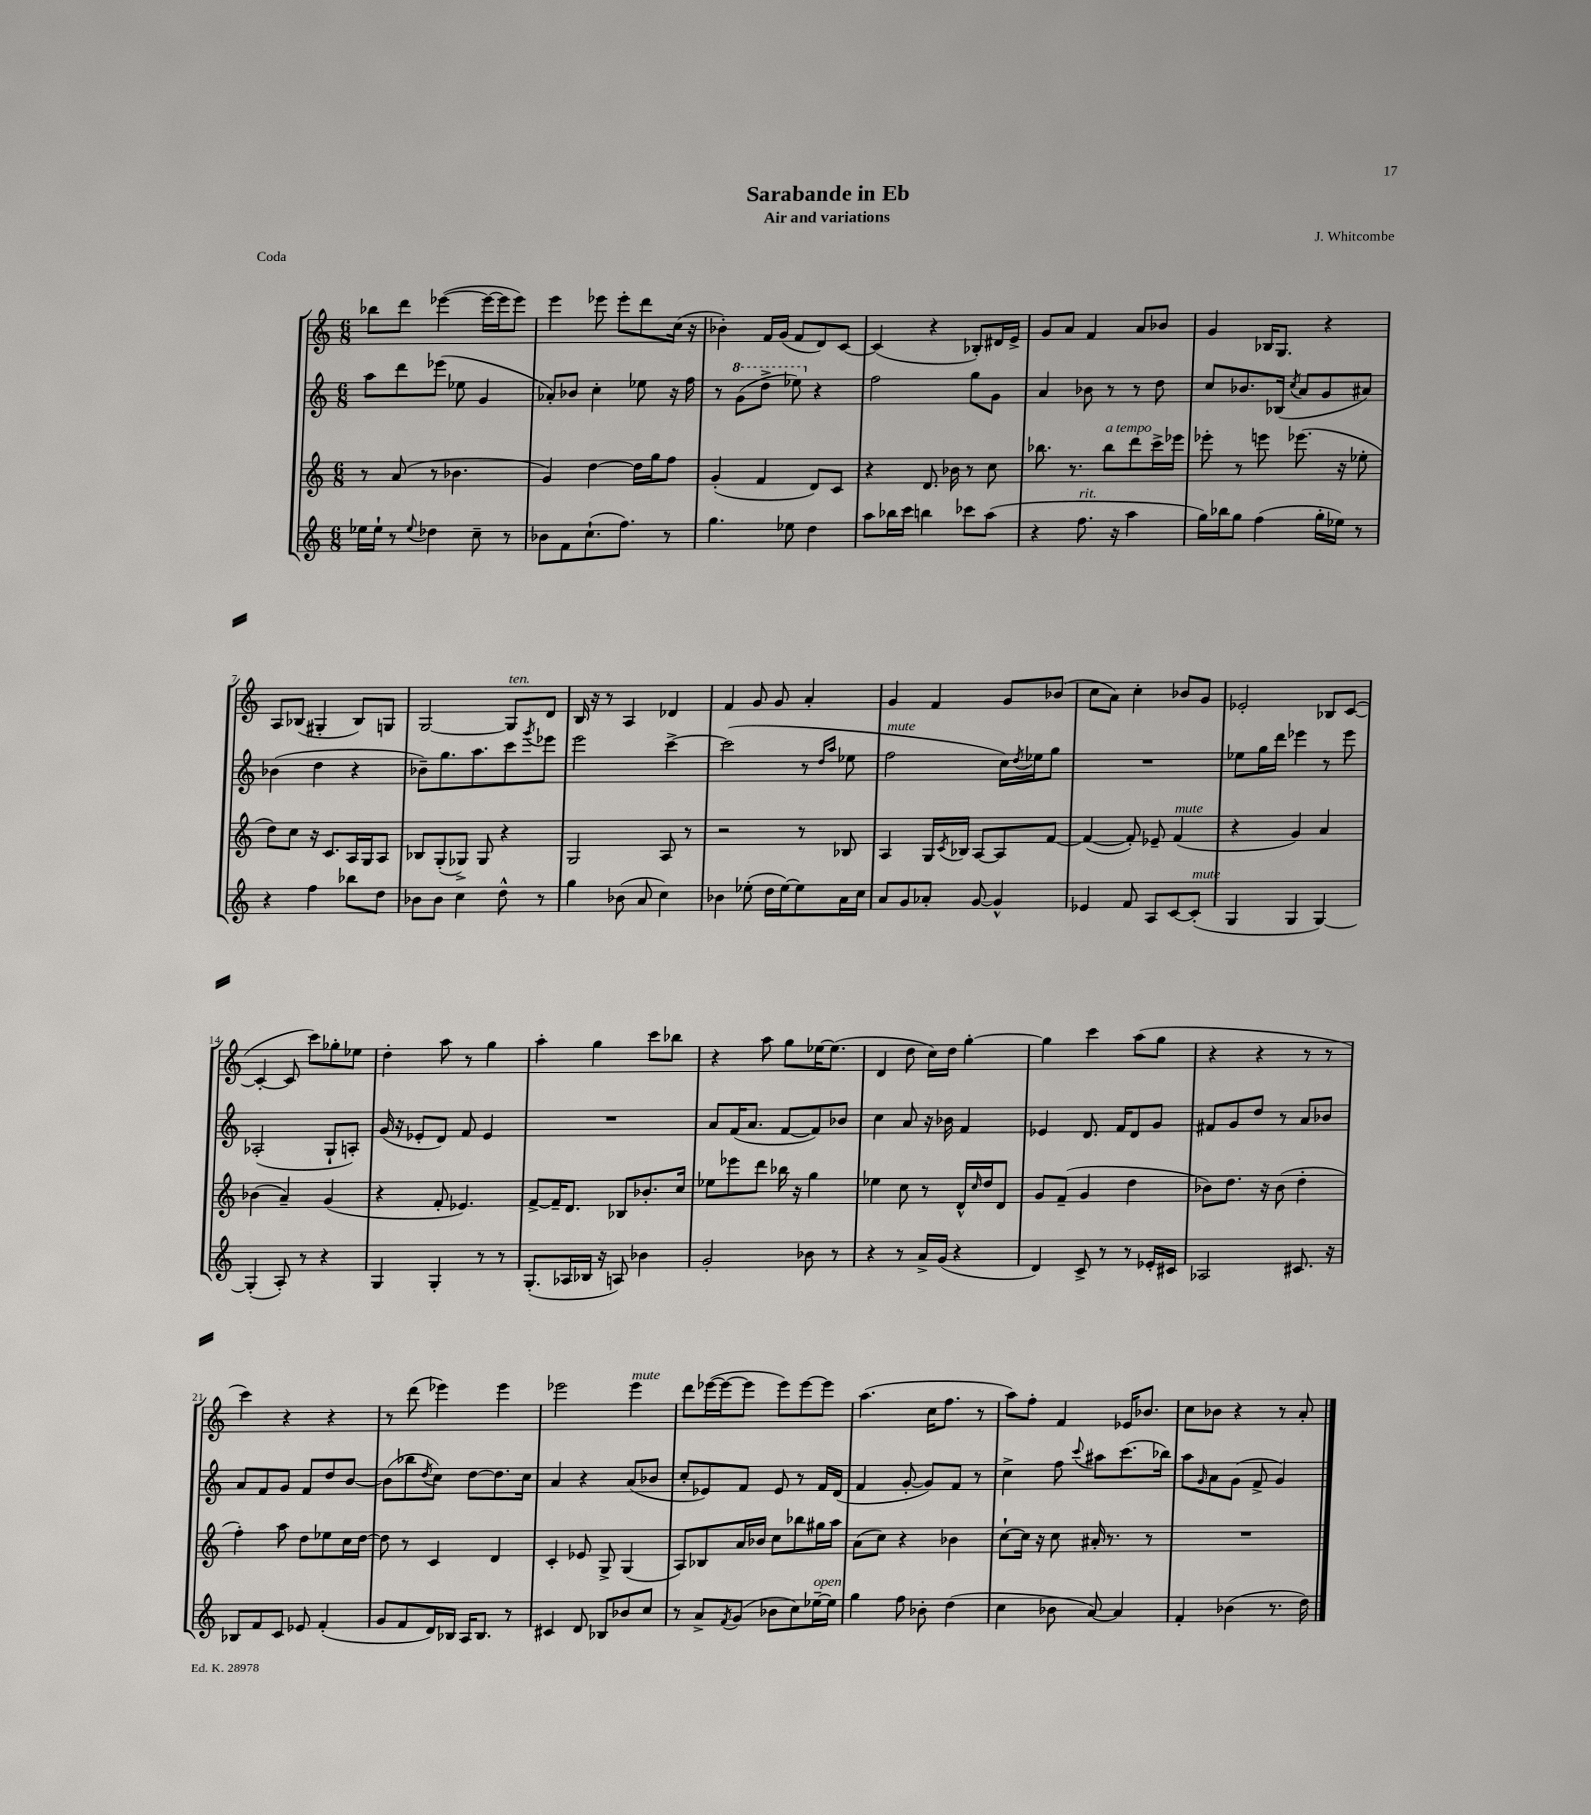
\header { title = "Sarabande in Eb" composer = "J. Whitcombe" subtitle = "Air and variations" piece = "Coda" }
<<
\new StaffGroup <<
\new Staff = "s0" {
    \clef treble \key c \major \numericTimeSignature \time 6/8
    bes''8 d'''8 ees'''4~( ees'''16~ ees'''16 ees'''8) |
    e'''4 ees'''8 ees'''8-. d'''8 c''16( r16 |
    bes'4-.) f'16 g'16( f'8 d'8) c'8~ |
    c'4( r4 bes8-.) dis'16 e'16-> |
    g'8 a'8 f'4 a'8 bes'8 |
    g'4 bes16 g8. r4 |
    a8 bes8( gis4-. bes8) g8 |
    g2~ g8^\markup { \italic "ten." } d'8 |
    b16 r16 r8 a4 des'4 |
    f'4 g'8 g'8 a'4-. |
    g'4 f'4 g'8 bes'8( |
    c''8 a'8) c''4-. bes'8 g'8 |
    ees'2-. bes8 c'8~( |
    c'4~-. c'8 c'''8) ges''8-. ees''8 |
    d''4-. a''8 r8 g''4 |
    a''4-. g''4 c'''8 bes''8 |
    r4 a''8 g''8 ees''16~ ees''8.( |
    d'4 d''8 c''16) d''16 g''4~-. |
    g''4 c'''4 a''8( g''8 |
    r4 r4 r8 r8 |
    c'''4) r4 r4 |
    r8 d'''8( ees'''4) ees'''4 |
    ees'''2 ees'''4^\markup { \italic "mute" } |
    d'''8 ees'''16~( ees'''16~ ees'''8 ees'''8) ees'''8~ ees'''8 |
    a''4.( c''16 f''8. r8 |
    a''8) f''8-. f'4 ees'16 bes'8. |
    c''8 bes'8 r4 r8 a'8-. \bar "|." |
}
\new Staff = "s1" {
    \clef treble \key c \major \numericTimeSignature \time 6/8
    a''8 d'''8 ees'''8( ees''8 g'4 |
    aes'8-.) bes'8 c''4-. ees''8 r16 f''16 |
    r8 \ottava #1 g''8( d'''8-> ees'''8) \ottava #0 r4 |
    f''2 g''8 g'8 |
    a'4 bes'8 r8 r8 d''8 |
    c''8 bes'8. bes16( \acciaccatura { c''8 } a'8 g'8 ais'8) |
    bes'4( d''4 r4 |
    bes'8--) g''8. a''8. c'''8 \acciaccatura { g'''8 } ees'''8 |
    e'''2 c'''4~-> |
    c'''2( r8 \grace { d''16 a''16 } ees''8 |
    f''2^\markup { \italic "mute" } c''16) \acciaccatura { d''8 } ees''16 g''8 |
    R2. |
    ees''8 g''16 d'''16 ees'''4 r8 ees'''8 |
    aes2-.( g8-! a8-.) |
    g'16( r16 ees'8-. d'8) f'8 ees'4 |
    R2. |
    a'8 f'16( a'8. f'8~ f'8) bes'8 |
    c''4 a'8 r16 bes'16 f'4 |
    ees'4 d'8. f'16 d'8 g'8 |
    fis'8 g'8 d''8 r8 a'8 bes'8 |
    a'8 f'8 g'8 f'8 d''8 b'8~ |
    b'8( bes''8 \acciaccatura { d''8 } c''8) d''8~ d''8. c''16 |
    a'4 r4 a'8( bes'8 |
    c''8-. ees'8) f'8 ees'8 r8 f'16 d'16( |
    f'4 g'8~-. g'8) f'8 r8 |
    c''4-> f''8 \appoggiatura { c'''8 } ais''8 c'''8.( bes''16) |
    a''8 \grace { g'16 } a'8 g'8( f'8-> g'4) \bar "|." |
}
\new Staff = "s2" {
    \clef treble \key c \major \numericTimeSignature \time 6/8
    r8 a'8( r8 bes'4. |
    g'4) d''4~ d''16 g''16 f''8 |
    g'4-.( f'4 d'8) c'8 |
    r4 d'8. bes'16 r8 c''8 |
    bes''8. r8. bes''8^\markup { \italic "a tempo" } d'''8 c'''16-> ees'''16 |
    ees'''8-. r8 e'''8 ees'''8.( r16 ees''8-. |
    d''8) c''8 r16 c'8. a16 g16 a8 |
    bes8 g8-.( ges8->) ges8 r4 |
    g2 a8 r8 |
    r2 r8 bes8 |
    a4 g16 \acciaccatura { c'8 } bes16 a8~ a8 f'8~ |
    f'4~( f'8-.) ees'8-- f'4^\markup { \italic "mute" }( |
    r4 g'4) a'4 |
    bes'4( a'4--) g'4( |
    r4 f'8-. ees'4.) |
    f'8~-> f'16-- d'8. bes8 bes'8.-. c''16 |
    ees''8 ees'''8 d'''8 bes''16 r16 g''4 |
    ees''4 c''8 r8 d'16-^ \grace { c''16 } d''16 d'8 |
    g'8 f'8--( g'4 d''4 |
    bes'8) d''8. r16 bes'8( d''4-. |
    f''4-.) a''8 d''8 ees''8 c''16 d''16~ |
    d''8 r8 c'4 d'4 |
    c'4-. ees'8 g8-> g4( |
    a8) bes8 a'16 bes'16 c''8 bes''8 gis''16 a''16 |
    a'8( c''8) r4 bes'4 |
    c''8~-! c''16 r16 c''8 ais'16-. r8. r8 |
    R2. \bar "|." |
}
\new Staff = "s3" {
    \clef treble \key c \major \numericTimeSignature \time 6/8
    ees''16 ees''16-! r8 \appoggiatura { ees''8 } des''4 c''8-- r8 |
    bes'8 f'8 c''8.-!( f''8.) r8 |
    g''4. ees''8 d''4 |
    a''8 bes''16 c'''16 b''4 ces'''8 a''8( |
    r4 f''8.^\markup { \italic "rit." } r16 a''4 |
    g''16) bes''16 g''8 f''4( g''16-. ees''16) r8 |
    r4 f''4 bes''8 d''8 |
    bes'8 bes'8 c''4 d''8-^ r8 |
    g''4 bes'8( a'8 c''4) |
    bes'4 ees''8-.( d''16 ees''16~) ees''8 a'16 c''16 |
    a'8 g'8 aes'8-. g'8~ g'4-^ |
    ees'4 f'8 a8 c'8~ c'8-.^\markup { \italic "mute" }( |
    g4 g4 g4~) |
    g4-.( a8-.) r8 r4 |
    g4 g4-. r8 r8 |
    g8.-.( aes16 bes16 r16 a8) bes'4 |
    g'2-. bes'8 r8 |
    r4 r8 a'16-> g'16( r4 |
    d'4) c'8-> r8 r8 ees'16-. cis'16 |
    aes2 cis'8. r16 |
    bes8 f'8 c'8 ees'8 f'4-.( |
    g'8 f'8 d'16) bes16 a16 bes8. r8 |
    cis'4 d'8 bes8 bes'8 c''8 |
    r8 a'8-> \acciaccatura { f'8 } g'8( bes'8 c''8) ees''16~--^\markup { \italic "open" } ees''16 |
    g''4 f''8 bes'8-. d''4( |
    c''4 bes'8 a'8~) a'4 |
    f'4-. bes'4( r8. d''16) \bar "|." |
}
>>
>>
